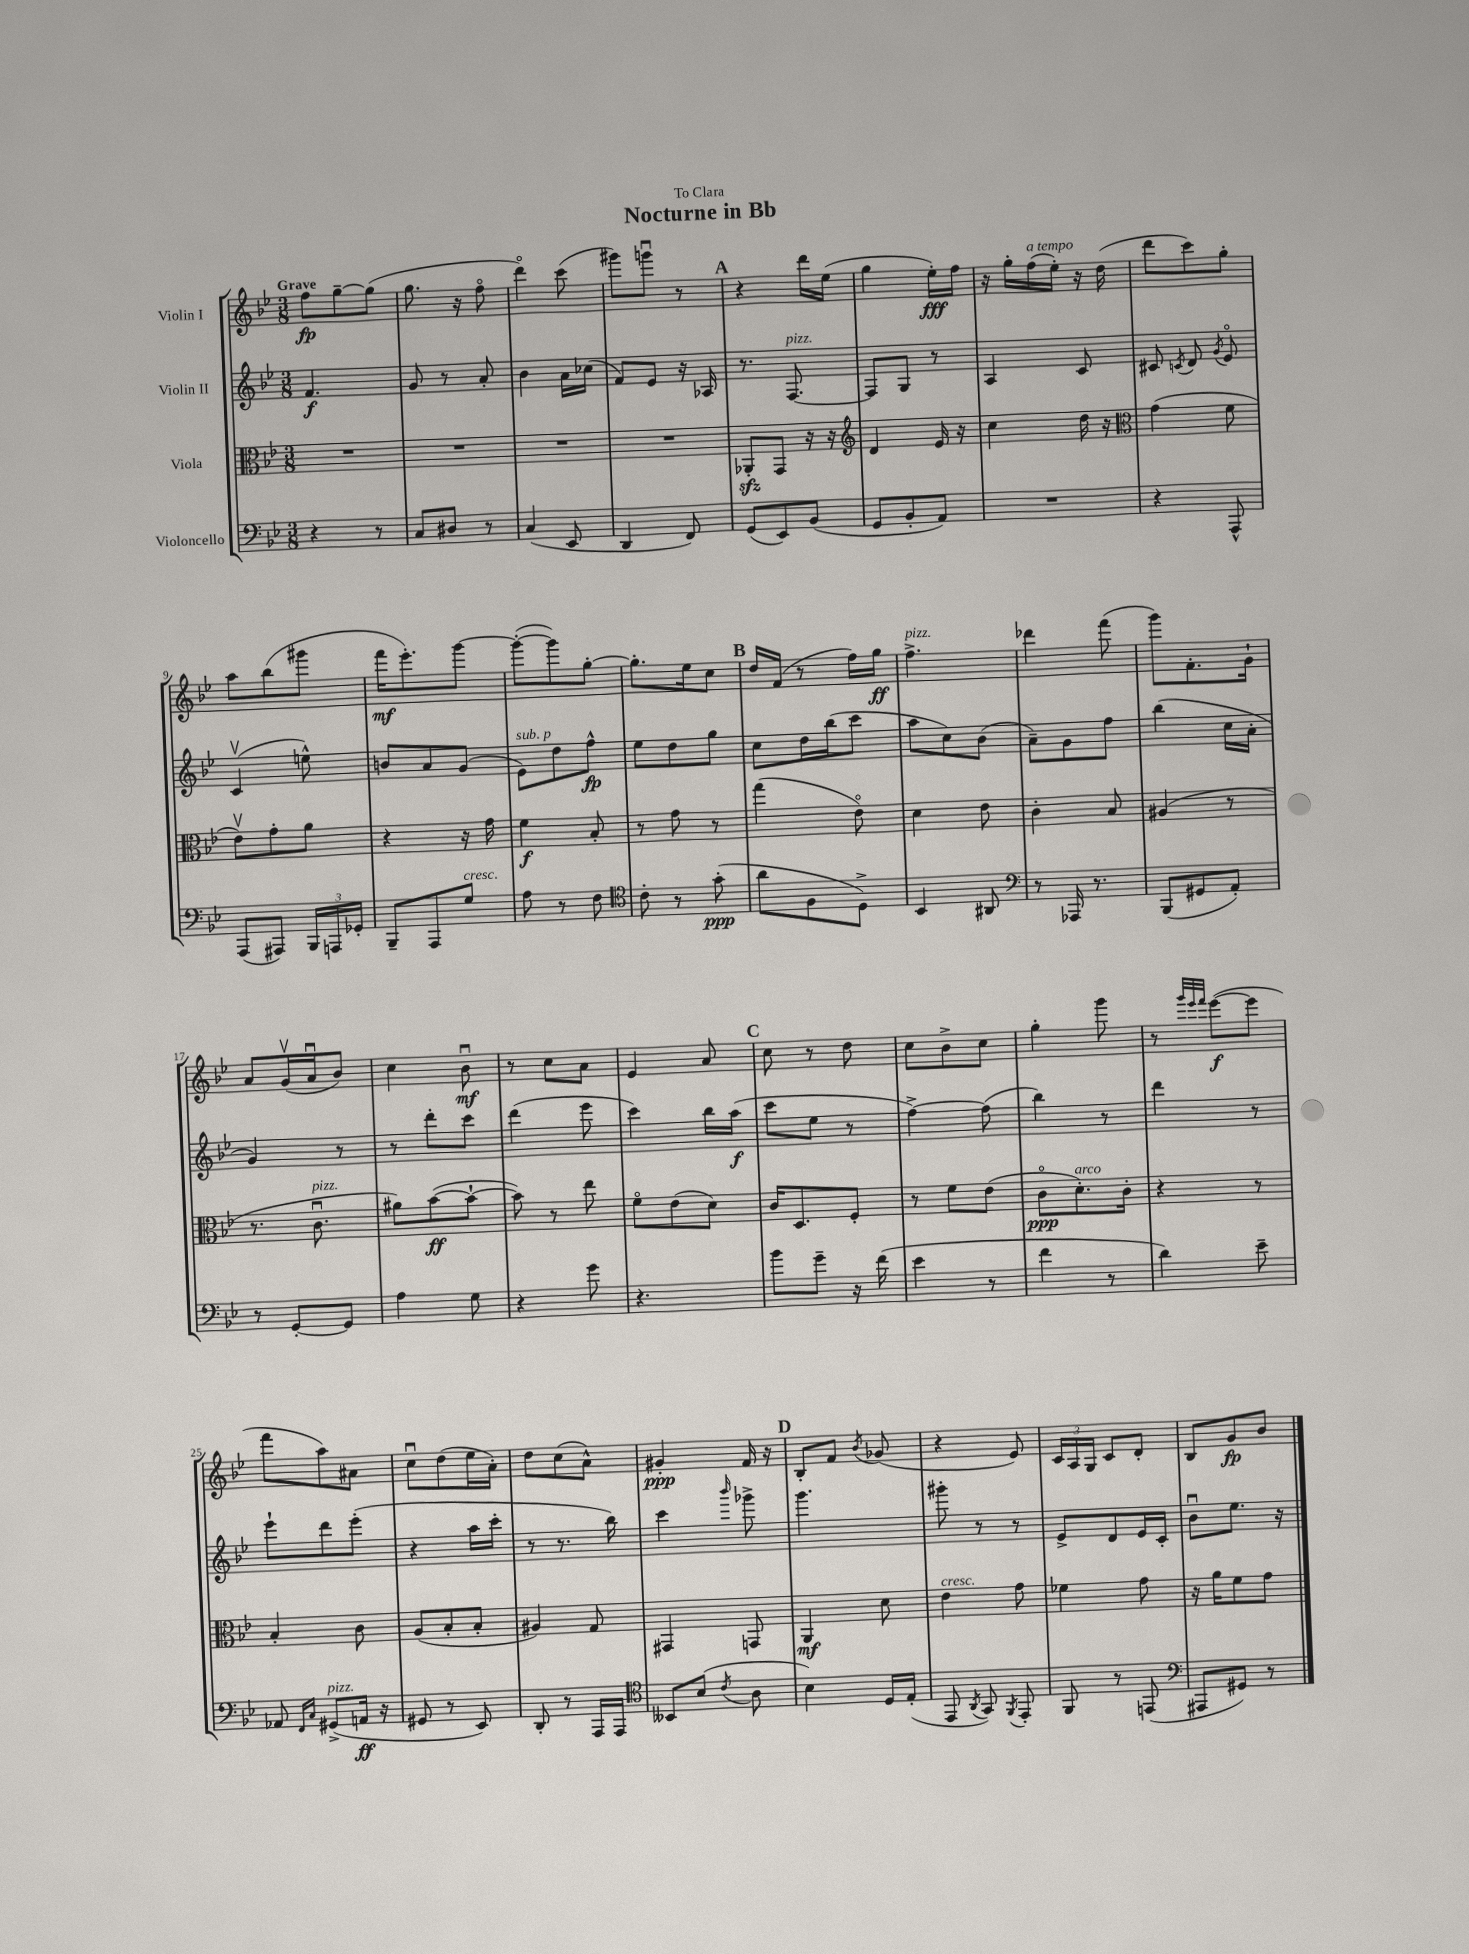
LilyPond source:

\header { title = "Nocturne in Bb" dedication = "To Clara" }
<<
\new StaffGroup <<
\new Staff = "s0" \with { instrumentName = "Violin I" } {
    \clef treble \key bes \major \numericTimeSignature \time 3/8 \tempo "Grave"
    \autoBeamOff f''8[\fp g''8~-- g''8]( |
    g''8. r16 f''8\flageolet |
    d'''4\flageolet) c'''8( |
    gis'''8[) g'''8]\downbow r8 |
    \mark \markup { \bold "A" } r4 d'''16[ ees''16]( |
    g''4 ees''16[-.\fff) f''16] |
    r16 g''16[-. f''16^\markup { \italic "a tempo" }( ees''16]-.) r16 d''16( |
    d'''8[ c'''8) g''8]-. |
    a''8[ bes''8( gis'''8] |
    f'''16[\mf ees'''8.-.) g'''8]~ |
    g'''8[~-.( g'''8) g''8]~-. |
    g''8.[-. ees''16 c''8] |
    \mark \markup { \bold "B" } d''16[ f'16]( r8 f''16[) g''16]\ff |
    f''4.->^\markup { \italic "pizz." } |
    des'''4 f'''8( |
    g'''8[) f'8.-. g'16]-! |
    a'8[ g'16\upbow( a'16\downbow bes'8]) |
    c''4 bes'8\downbow\mf |
    r8 c''8[ a'8] |
    ees'4 a'8 |
    \mark \markup { \bold "C" } c''8 r8 d''8 |
    c''8[ bes'8-> c''8] |
    g''4-. g'''8 |
    r8 \grace { g'''32[ ees'''32 f'''32] } ees'''8[~\f( ees'''8] |
    f'''8[ a''8) ais'8] |
    c''8[\downbow d''8( ees''16 a'16]-.) |
    d''8[ c''8( a'8]-^) |
    gis'4-.\ppp f'16 r16 |
    \mark \markup { \bold "D" } bes8[-. f'8] \acciaccatura { bes'8 } ges'8( |
    r4 ees'8) |
    \tuplet 3/2 { c'16[ a16 g16] } c'8[ d'8]-. |
    bes8[ g'8\fp bes'8] \bar "|." |
}
\new Staff = "s1" \with { instrumentName = "Violin II" } {
    \clef treble \key bes \major \numericTimeSignature \time 3/8
    \autoBeamOff f'4.\f |
    g'8 r8 a'8-. |
    bes'4 a'16[ ces''16]( |
    f'8[) ees'8] r16 aes16 |
    \mark \markup { \bold "A" } r8. f8.~^\markup { \italic "pizz." } |
    f8[ g8] r8 |
    a4 c'8 |
    cis'8 \acciaccatura { c'8 } d'8 \acciaccatura { g'8 } ees'8\flageolet |
    c'4\upbow( e''8-^) |
    b'8[ a'8 g'8]( |
    ees'8[^\markup { \italic "sub. p" }) d''8 f''8]-^\fp |
    ees''8[ d''8 g''8] |
    \mark \markup { \bold "B" } c''8[ d''16 bes''16( c'''8] |
    a''8[ c''8) bes'8]( |
    a'8[--) g'8 f''8] |
    bes''4( c''16[ a'16]-. |
    g'4) r8 |
    r8 d'''8[-. c'''8] |
    d'''4( ees'''8 |
    c'''4) bes''16[ a''16]\f( |
    \mark \markup { \bold "C" } c'''8[ ees''8] r8 |
    f''4~->) f''8( |
    bes''4) r8 |
    d'''4 r8 |
    ees'''8[-! d'''8 ees'''8]-.( |
    r4 a''16[ c'''16]-. |
    r8 r8. bes''16) |
    c'''4 \grace { bes'''16 } ges'''8-> |
    \mark \markup { \bold "D" } g'''4. |
    gis'''8-. r8 r8 |
    ees'8[-> d'8 ees'16 c'16]-. |
    bes'8[\downbow ees''8.] r16 \bar "|." |
}
\new Staff = "s2" \with { instrumentName = "Viola" } {
    \clef alto \key bes \major \numericTimeSignature \time 3/8
    \autoBeamOff R4. |
    R4. |
    R4. |
    R4. |
    \mark \markup { \bold "A" } aes,8[-.\sfz g,8] r16 r16 |
    \clef treble d'4 ees'16 r16 |
    c''4 d''16 r16 |
    \clef alto g'4( f'8 |
    ees'8[\upbow) g'8-. a'8] |
    r4 r16 g'16 |
    f'4\f bes8-. |
    r8 g'8 r8 |
    \mark \markup { \bold "B" } g''4( ees'8\flageolet) |
    d'4 ees'8 |
    c'4-. bes8 |
    ais4( r8 |
    r8. c'8.\downbow^\markup { \italic "pizz." } |
    ais'8[) bes'8~\ff( bes'8]~-! |
    bes'8) r8 ees''8 |
    f'8[\flageolet ees'8( d'8]) |
    \mark \markup { \bold "C" } c'16[ d8. f8]-. |
    r8 f'8[ ees'8]( |
    c'8[\flageolet\ppp d'8.-.^\markup { \italic "arco" }) c'16]-. |
    r4 r8 |
    bes4-. c'8 |
    a8[( bes8-. bes8]-. |
    ais4) g8 |
    gis,4 g,8 |
    \mark \markup { \bold "D" } a,4\mf d'8 |
    ees'4^\markup { \italic "cresc." } g'8 |
    fes'4 g'8 |
    r16 a'16[ f'8 g'8] \bar "|." |
}
\new Staff = "s3" \with { instrumentName = "Violoncello" } {
    \clef bass \key bes \major \numericTimeSignature \time 3/8
    \autoBeamOff r4 r8 |
    c8[ dis8] r8 |
    c4( ees,8 |
    d,4 f,8) |
    \mark \markup { \bold "A" } g,8[( ees,8) bes,8]( |
    g,8[ bes,8-. a,8]) |
    R4. |
    r4 a,,8-^ |
    a,,8[( ais,,8]) \tuplet 3/2 { bes,,16[ a,,16 ges,16]-. } |
    bes,,8[-- a,,8 g8]^\markup { \italic "cresc." } |
    a8 r8 f8 |
    \clef tenor c'8-. r8 g'8-.\ppp( |
    \mark \markup { \bold "B" } a'8[ f8 d8]->) |
    bes,4 ais,8 |
    \clef bass r8 aes,,16 r8. |
    bes,,8[( gis,8 a,8]-.) |
    r8 g,8[~-. g,8] |
    a4 g8 |
    r4 g'8 |
    r4. |
    \mark \markup { \bold "C" } bes'8[ g'8]-- r16 f'16( |
    ees'4 r8 |
    f'4 r8 |
    d'4) ees'8-- |
    aes,8 \grace { f,16[ c16] } gis,8[->^\markup { \italic "pizz." }( a,16]\ff r16 |
    gis,8 r8 ees,8) |
    d,8-. r8 a,,16[ a,,16] |
    \clef tenor beses,8[ bes8]( \acciaccatura { c'8 } a8 |
    \mark \markup { \bold "D" } bes4) d16[ ees16]-.( |
    ees,8 \acciaccatura { a,8 } g,8) \acciaccatura { f,8 } ees,8-. |
    f,8 r8 e,8( |
    \clef bass ais,,8[ gis,8]) r8 \bar "|." |
}
>>
>>
